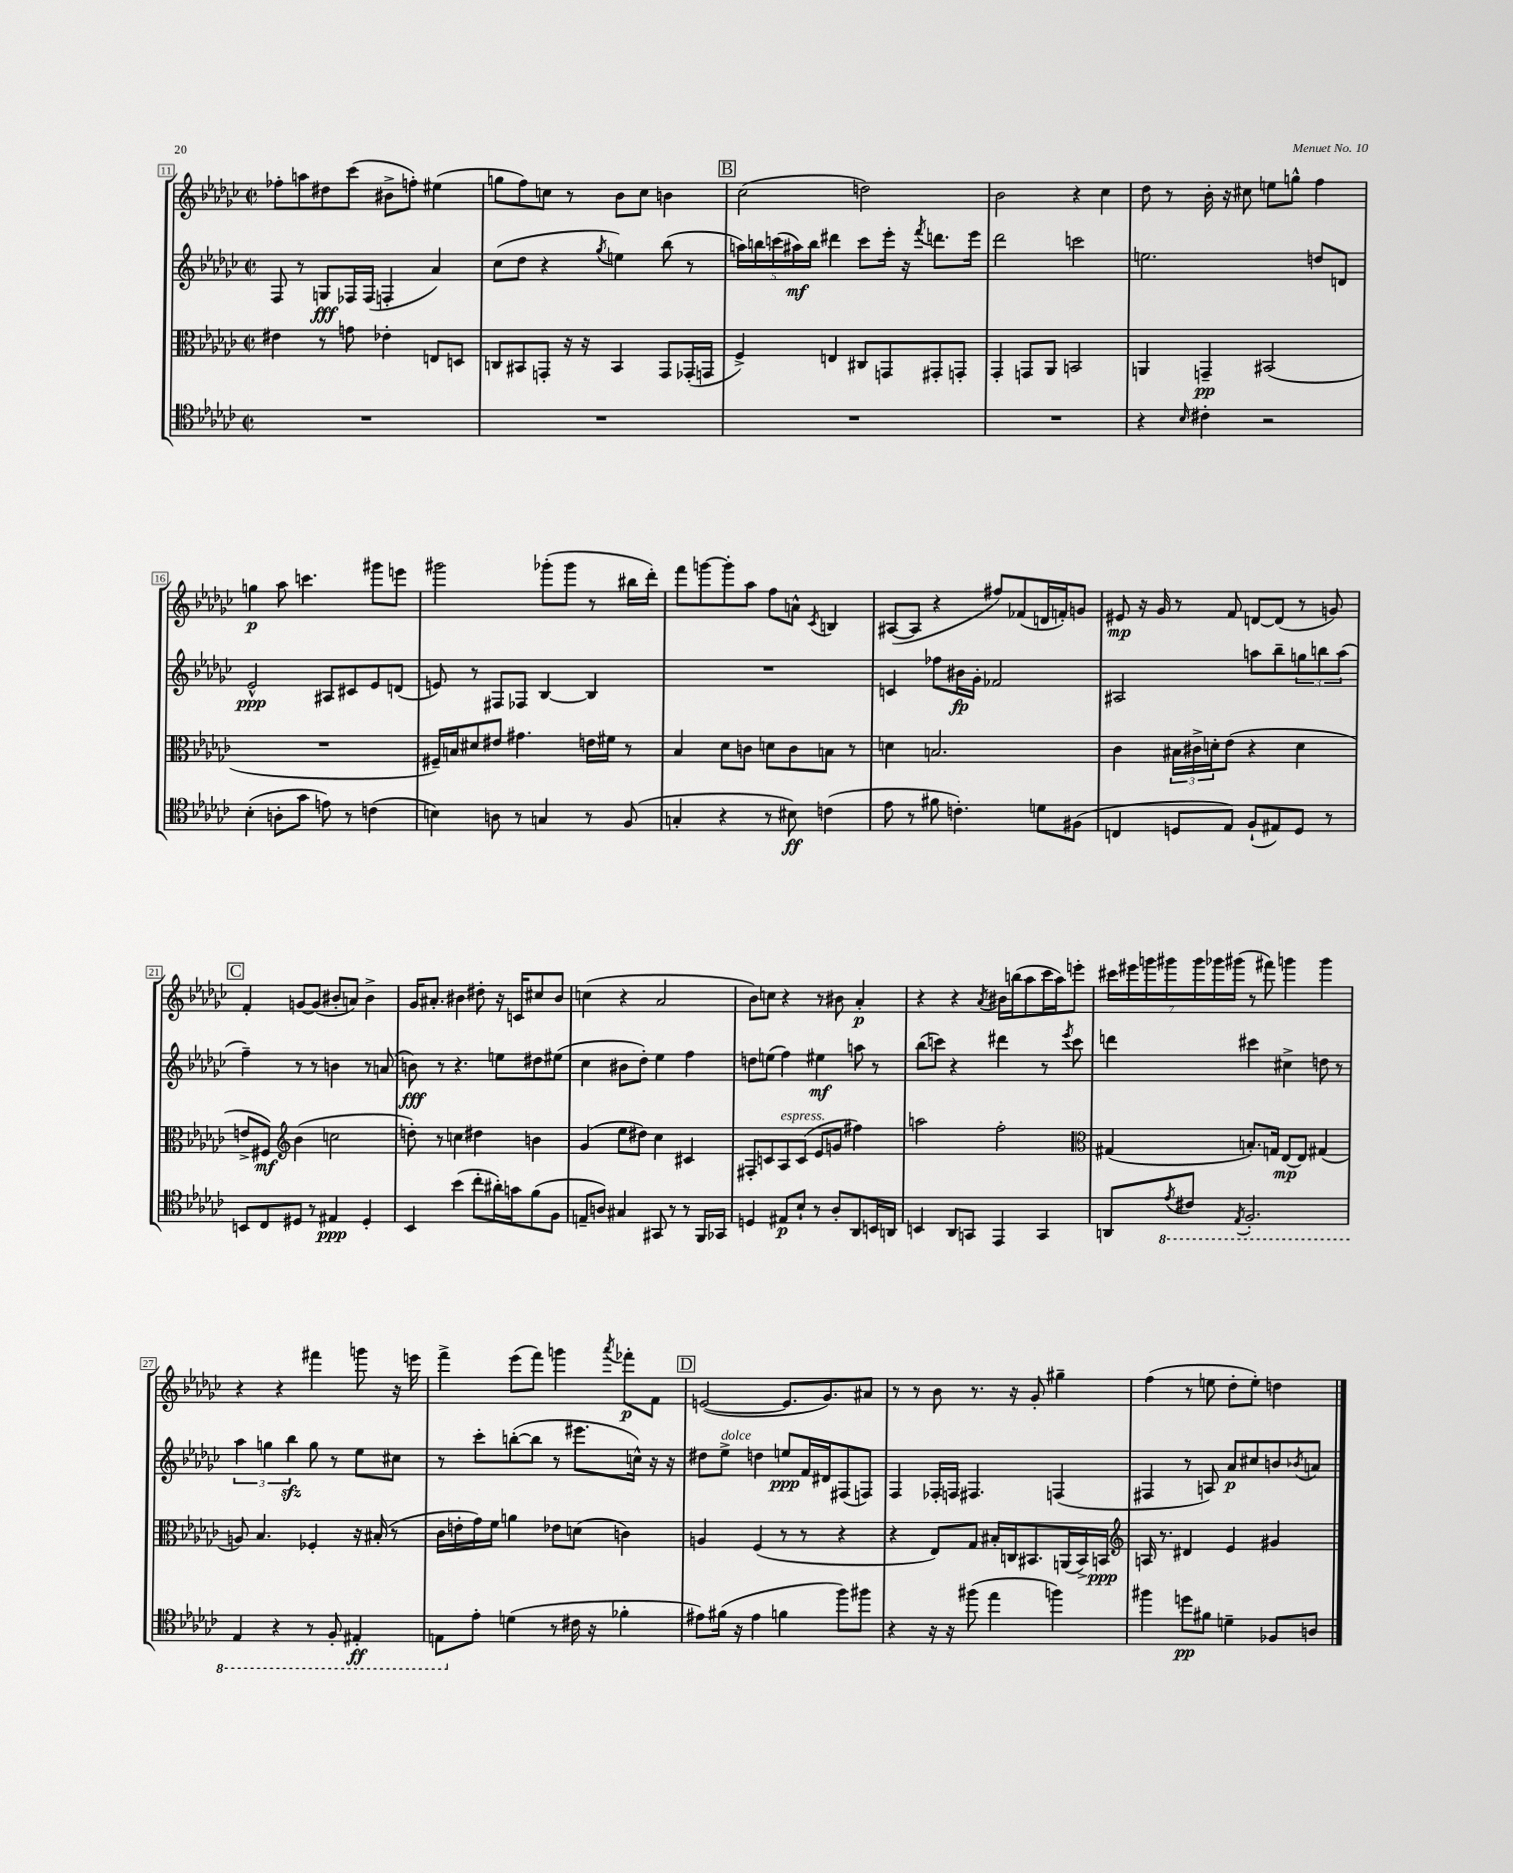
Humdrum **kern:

**kern	**kern	**kern	**kern
*staff4	*staff3	*staff2	*staff1
*clefC4	*clefC3	*clefG2	*clefG2
*k[b-e-a-d-g-c-]	*k[b-e-a-d-g-c-]	*k[b-e-a-d-g-c-]	*k[b-e-a-d-g-c-]
*M2/2	*M2/2	*M2/2	*M2/2
*met(c|)	*met(c|)	*met(c|)	*met(c|)
1r	4e#	8F	8ff-'
.	.	8r	8aa
.	8r	8G	8dd#
.	8g	16F-	(8ccc-
.	.	(16F-	.
.	4e-'	4F'	8b#^
.	.	.	8ff')
.	8E	4a-)	(4ee#
.	8D	.	.
=	=	=	=
1r	8C	(8cc-	8gg
.	8BB#	8dd-	8ff)
.	8GG'	4r	8cc
.	16r	.	8r
.	16r	.	.
.	.	8qgg-	.
.	4BB#	4ee)	8b-
.	.	.	8cc
.	8GG	(8bb-	4b
.	(16GG-'	8r	.
.	16GG	.	.
=	=	=	=
1r	4F^)	20aa)	(2cc-
.	.	20bb	.
.	.	(20ccc	.
.	.	20aa#)	.
.	.	20bb	.
.	4E	4ddd#	.
.	8C#	8ccc	2dd)
.	8GG	16eee-'	.
.	.	16r	.
.	.	8qfff	.
.	8GG#'	8.ddd	.
.	8GG'	.	.
.	.	16eee-	.
=	=	=	=
1r	4GG-'	2ddd-	2b-
.	8GG	.	.
.	8AA-	.	.
.	2BB	2ccc	4r
.	.	.	4cc-
=	=	=	=
4r	4AA	2.ee	8dd-
.	.	.	8r
16qqB-	.	.	.
4c#'	4GG~	.	16b-'
.	.	.	16r
.	.	.	8cc#
2r	(2BB#	.	8ee
.	.	.	8gg^^
.	.	8dd	4ff
.	.	8d	.
=	=	=	=
(4B-'	1r	2e-^^	4gg
8A'	.	.	8aa-
8g-	.	.	4.ccc
8e)	.	8A#	.
8r	.	8c#	.
(4c	.	8e-	8ggg#
.	.	(8d	8eee
=	=	=	=
4B)	16F#~)	8e)	2ggg#
.	16B	.	.
.	8d#	8r	.
8A	8e#	8F#	.
8r	4.g#	8F-	.
4G	.	[4B-	(8ggg-'
.	.	.	8ggg-
8r	16e	4B-]	8r
.	16f#	.	.
(8F	8r	.	16bb#
.	.	.	16ddd-')
=	=	=	=
4G'	4B-	1r	8fff
.	.	.	[8ggg
4r	8d-	.	8ggg']
.	8c	.	8aa-
8r	8d	.	8ff
8B#)	8c	.	8a^^
.	.	.	8qc-
(4c	8B	.	4B
.	8r	.	.
=	=	=	=
8e-	4d	4c	([8A#
8r	.	.	8A#]
8f#	2.B	8ff-	4r
4.c')	.	16b#	.
.	.	16g-'	.
.	.	2f-	8ff#)
.	.	.	(8f-
8d	.	.	16d
.	.	.	16f')
(8F#	.	.	8g
=	=	=	=
4C	4c-	2A#	8e#
.	.	.	16r
.	.	.	16g-
8D	24B#	.	8r
.	24c#^	.	.
.	24d'	.	.
8E-)	(8e-	.	8f
(8F`	4r	8aa	[8d
8E#)	.	8bb-~	(8d]
8D	4d	12gg	8r
.	.	12bb	.
8r	.	.	8g)
.	.	(12aa	.
=	=	=	=
8BB	8e^	4ff~)	4f'
8C-	8F#)	.	.
*	*clefG2	*	*
8D#	(4b-	8r	[8g
8r	.	8r	(8g]
4E#	2cc	4b	8b#'
.	.	.	8a)
4D#'	.	8r	4b#^
.	.	(8a	.
=	=	=	=
4BB-	8dd')	8b)	16g-
.	.	.	8.a#'
.	8r	8r	.
(4b-	4cc	4.r	4b#
8cc-'	4dd#	.	8dd#'
16a#')	.	8ee	16r
16g	.	.	16c
(8f	4b	8dd#	8cc#
8F	.	(8ee#	8b#
=	=	=	=
8E~	(4g-	4cc-	(4cc
8A)	.	.	.
4G#	8ee-	8b#	4r
.	8dd#)	8dd-')	.
8GG#	4cc-	4ee-	2a-
8r	.	.	.
8r	4c#	4ff	.
16FF	.	.	.
16GG-	.	.	.
=	=	=	=
4D	8F#'	8dd	8b-)
.	8c	(8ee	8cc
8E#	8A-	4ff)	4r
8B-`	(8c	.	.
8r	8e-	4ee#	8r
8A-'	8g	.	8b#
8AA-	4ff#)	8aa	4a-'
16BB	.	8r	.
16AA	.	.	.
=	=	=	=
4BB	2aa	(8bb-	4r
.	.	8ccc)	.
8AA-	.	4r	4r
8GG	.	.	.
.	.	.	8qa-
4EE-	2ff'	4ddd#	16b#
.	.	.	(16bb
.	.	.	8aa-
4GG	.	8r	16ccc-
.	.	.	16aa-)
.	.	8qeee-	.
.	.	8ccc	8eee'
=	=	=	=
*	*clefC3	*	*
8AA	(4G#	4ddd	28ccc#
.	.	.	28eee#
.	.	.	28ggg
.	.	.	28ggg#
8qE-	.	.	.
8C#	.	.	.
.	.	.	28ggg#
.	.	.	28ggg-
.	.	.	(28ggg#
8qEE-	.	.	.
2.FF'	8.B')	4ccc#	8r
.	.	.	8fff#)
.	16G	.	.
.	[8E-	4cc#^	4ggg
.	8E-]	.	.
.	(4G#	8dd	4ggg
.	.	8r	.
=	=	=	=
4EE-	8A)	6aa-	4r
.	4.B-	.	.
.	.	6gg	.
4r	.	.	4r
.	.	6bb-	.
8r	4F-'	8gg	4fff#
8FF'	.	8r	.
4EE#'	16r	8ee-	8ggg
.	(16B#'	.	.
.	8r	8cc#	16r
.	.	.	16eee
=	=	=	=
8EE	16c-	8r	4fff^
.	16e'	.	.
8e-'	16g-)	8ccc-'	.
.	16f	.	.
(4d	4a	([8bb'	(8eee-
.	.	8bb]	8fff)
8r	8e-	8r	4ggg
16c#	(8d	8.eee#	.
16r	.	.	.
.	.	.	8qaaa-
4f-'	4c)	.	8fff-'
.	.	16cc^^)	.
.	.	16r	8f
.	.	16r	.
=	=	=	=
8e#)	4A	8dd#	([2e
(16f#	.	8ee-^	.
16r	.	.	.
4e#	(4F	4dd	.
4f	8r	8ee	8.e]
.	8r	16f	.
.	.	16d#	8.g-)
8ff)	4r	(8F#	.
8ff#	.	8F)	8a#
=	=	=	=
4r	4r	4F	8r
.	.	.	8r
16r	8E-)	16F-'	8b-
16r	.	16F	.
(8ff#	8G-	4.F#	8.r
4ee-	16B#'	.	.
.	16C	.	16r
.	8.BB#	.	8g-'
4ff)	.	(4F	4gg#~
.	(16AA	.	.
.	16BB#^)	.	.
.	16BB	.	.
=	=	=	=
*	*clefG2	*	*
4ff#	16A	4F#	(4ff
.	8.r	.	.
8dd	4d#	8r	8r
8f#	.	8A)	8ee
4d~	4e-	8a-	8dd-'
.	.	8cc#	8ee')
8F-	4g#	8b	4dd
.	.	8qb-	.
8A	.	8a	.
==	==	==	==
*-	*-	*-	*-
